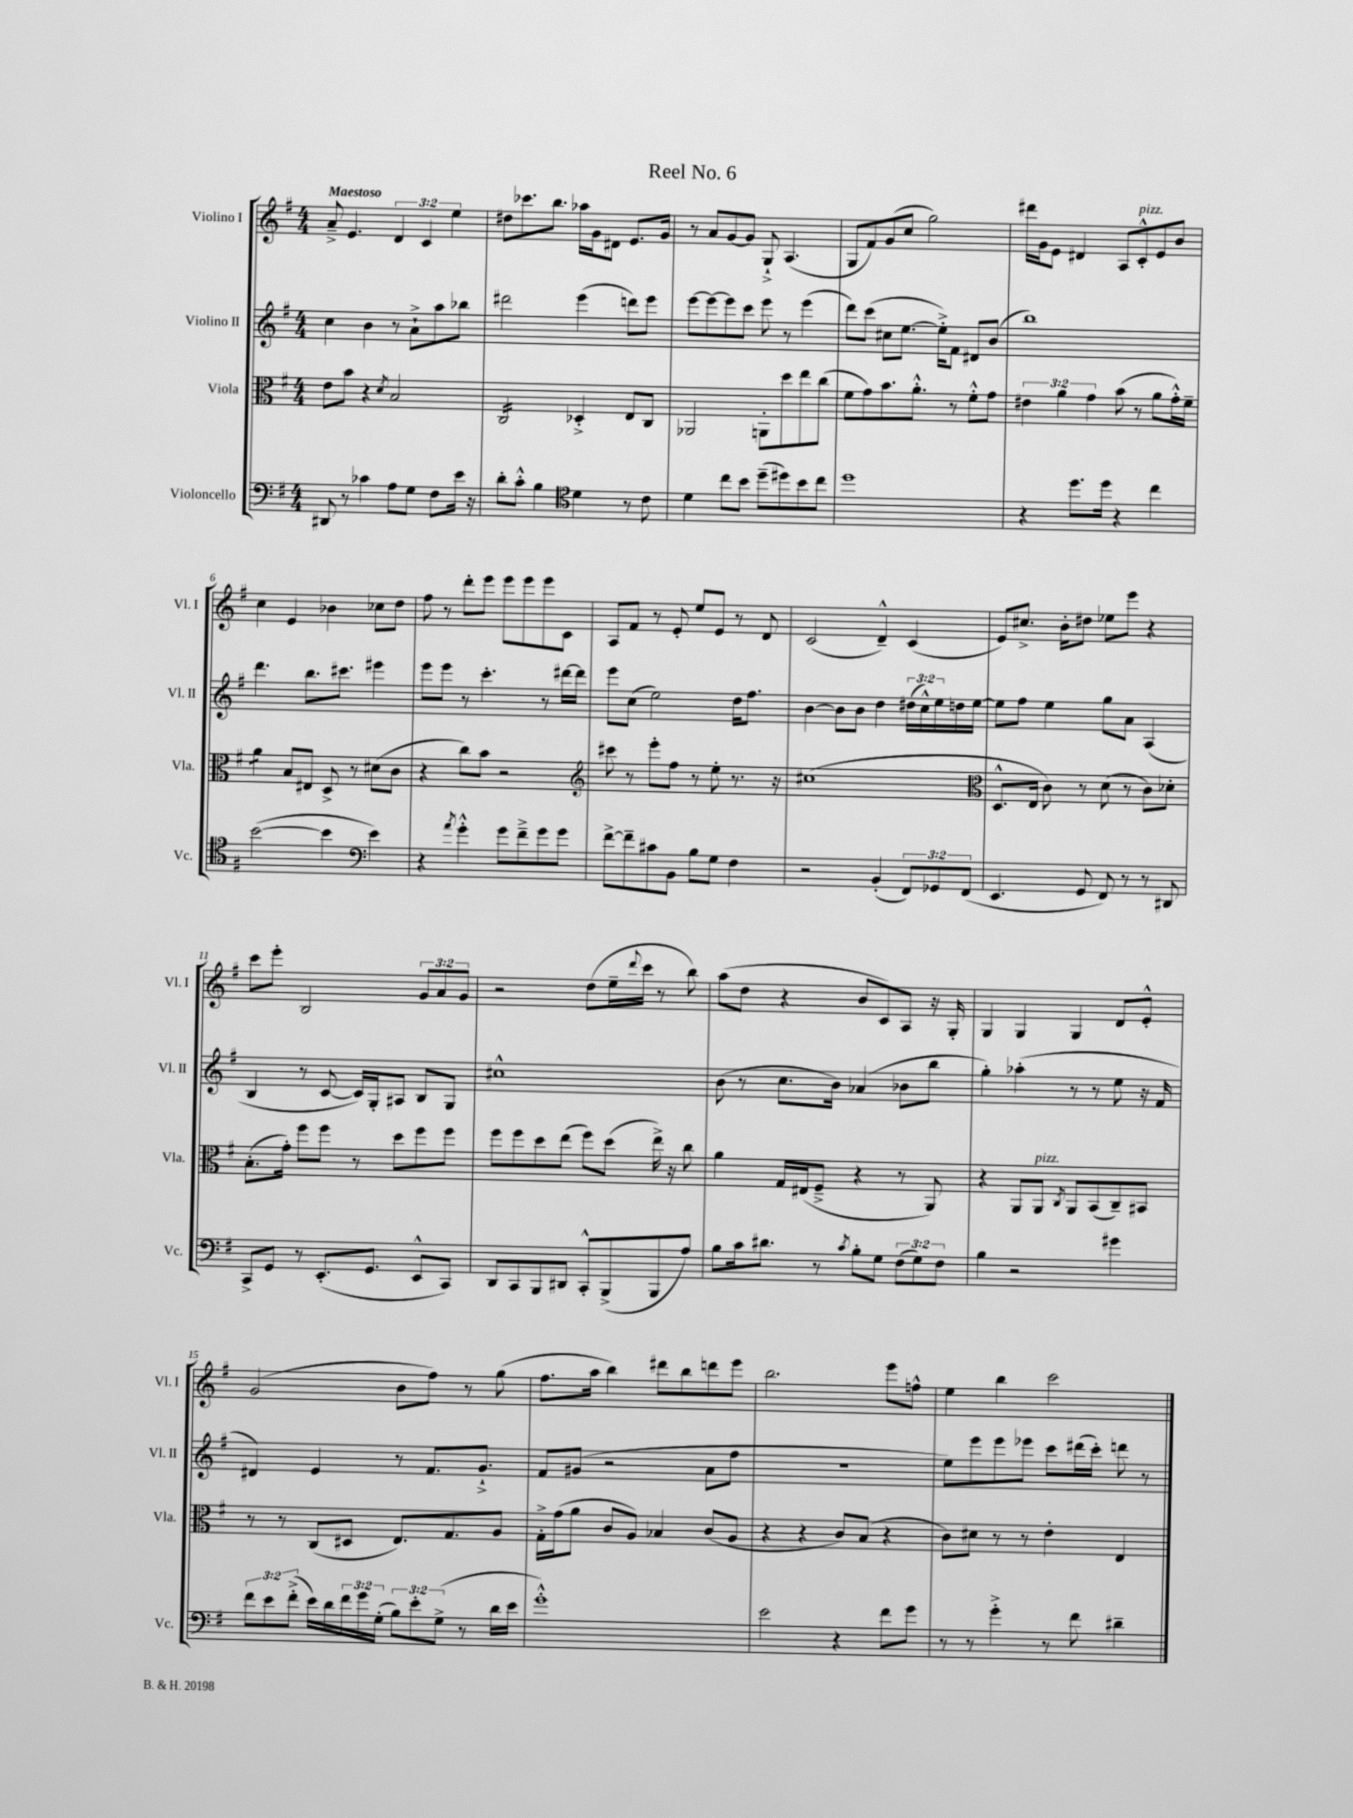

**kern	**kern	**kern	**kern
*staff4	*staff3	*staff2	*staff1
*clefF4	*clefC3	*clefG2	*clefG2
*k[f#]	*k[f#]	*k[f#]	*k[f#]
*M4/4	*M4/4	*M4/4	*M4/4
8DD#/	8e\L	4cc\	8a~^/
8r	8b\J	.	4.e/
4c-\	4r	4b\	.
.	8qd/	.	.
8A\L	2B/	8r	6d/
8G\J	.	8a`^\L	.
.	.	.	6c/
8F#\L	.	8aa\	.
.	.	.	6ee\
16e\Jk	.	8bb-\J	.
16r	.	.	.
=	=	=	=
8d'\L	2C/	2ddd#\	8dd#\L
8c'^^\J	.	.	8.ccc-\
4B\	.	.	.
.	.	.	8.bb\J
*clefC4	*	*	*
4d\	4D-'^/	(4eee\	16aa-\LL
.	.	.	16g\J
.	.	.	8d#\J
8r	8E/L	8ddd\L)	8.e/L
8c\	8C/J	8eee\J	.
.	.	.	16g/Jk
=	=	=	=
4d\	2AA-/	[8eee\L	8r
.	.	8eee\_	8a/L
8cc\L	.	8eee\]	[8g/
8b\J	.	8ccc\J	8g/]J
(8dd~\L	8AA'\L	8eee\	8G`^/
8dd#\)	8dd\	8r	(4.A/
8b\	8ee\	(4eee\	.
8cc\J	(8cc\J	.	.
=	=	=	=
1dd	8f#\L	8ddd\L)	8G/L
.	8g\)	(8ccc\J	8f#/)
.	8.b\	8cc#\L	(8g/
.	.	[8.ee\J	8cc/J
.	8.a'^^\J	.	.
.	.	.	2gg\)
.	.	16ee'^\]LK)	.
.	8r	8f#\J	.
.	8f#'^^\L	8d#/L	.
.	8g\J	(8b/J	.
=	=	=	=
4r	6e#\	1bb)	16ddd#\LL
.	.	.	16g\J
.	.	.	8e\J
.	6a\	.	.
8.dd\L	.	.	4d#/
.	6g\	.	.
16dd\Jk	.	.	.
4r	(8b\	.	8A/L
.	8r	.	8c'^^/
4cc\	8a\L	.	8e/
.	16g'^^\L)	.	8b/J
.	16f#~\JJ	.	.
=	=	=	=
([2b\	4a\	4.ddd\	4cc\
.	8B/L	.	4e/
.	8E#/J	8.bb\L	.
4b\]	8D^/	.	4b-\
.	.	8.ccc#\J	.
.	8r	.	.
*clefF4	*	*	*
4e\)	(8d#\L	4eee#\	8cc-\L
.	8c\J	.	8dd\J
=	=	=	=
4r	4r	8eee\L	8ff#\
.	.	8eee\J	8r
8qa/	.	.	.
4g'^^\	8cc\L)	8r	8ddd'\L
.	8b\J	4.ccc'\	8eee\J
8g\L	2r	.	8eee\L
8f#~^\	.	.	8eee\
8g\	.	8r	8eee\
8g\J	.	[16ddd#\LL	8c\J
.	.	16ddd#\]JJ	.
=	=	=	=
*	*clefG2	*	*
[8f#^\L	8ccc#\	8eee\L	8A/L
8f#~\]	8r	(8cc\J	8f#/J
8c#\	8eee'\L	2ee\)	8r
8BB\J	8ff#\J	.	8e'/
8B\L	8r	.	8ee/L
8G\J	8ee'\	.	8e/J
4F#\	8.r	16dd\LK	8r
.	.	8.ff#\J	.
.	.	.	8d/
.	16r	.	.
=	=	=	=
2r	(1cc#	[4b\	(2c/
.	.	8b\]L	.
.	.	8b\J	.
(4BB'/	.	4dd\	4d~^^/)
12FF#/L)	.	(24dd#\LL	(4c/
.	.	24cc^^\)	.
12GG-/	.	24ee\	.
.	.	16dd\	.
(12FF#/J	.	.	.
.	.	[16ee\JJ	.
=	=	=	=
*	*clefC3	*	*
4.EE/	8.D^^/L	8ee\]L	8e/L)
.	.	8ff#\J	8.cc#^/J
.	16E/Jk	.	.
.	8c\)	4ee\	.
.	.	.	16b'\LK
8GG/	8r	.	8dd#\J
8FF#/)	(8d\	8gg\L	8ee-\L
8r	8r	8a\J	8eee\J
8r	8c\L)	(4A/	4r
8DD#/	8d-'\J	.	.
=	=	=	=
8CC^/L	(8.B'\L	4B/	8ccc\L
8GG/J	.	.	8eee'\J
.	16g'\Jk)	.	.
8r	8ff#\L	8r	2B/
(8.EE'/L	8ff#\J	[8c/	.
.	8r	16c/]LL)	.
8.GG/J	.	16G'/J	.
.	8dd\L	8A#/J	.
8EE^^/L	8ff#\	8B/L	12g/L
.	.	.	12a/
8CC/J)	8ff#\J	8G/J	.
.	.	.	12g/J
=	=	=	=
8DD/L	8ff#\L	1cc#^^	2r
8CC/	8ff#\	.	.
8BBB/	8dd\	.	.
8DD#/J	(8ee\J	.	.
8CC'^^/L	8ff#\L)	.	(8dd\L
(8BBB^/	(8dd\J	.	16ee~\L
.	.	.	8qqddd/
.	.	.	16ccc\JJ
8BBB/	16ee^\)	.	8r
.	16r	.	.
8A/J)	8cc\	.	8bb\)
=	=	=	=
8B\L	4a\	(8b\	(8aa\L
16c\k	.	8r	8dd\J
8.d#\J	.	.	.
.	16G/LL	8.cc\L	4r
.	(16E#/J	.	.
8r	8F#~^/J	.	.
.	.	16b\Jk)	.
8qc/	.	.	.
8B'\L	4r	(4a-/	8b/L
8G\J	.	.	8c/)
(12F#\L	8r	8b-\L	8A/J
12G\)	.	.	.
.	8AA/)	8bb\J	16r
12F#\J	.	.	.
.	.	.	16G'/
=	=	=	=
4B\	4r	4gg'\)	4G/
2r	8AA/L	(4aa-'\	4G/
.	8AA/J	.	.
.	8qC/	.	.
.	8AA/L	8r	4G/
.	(8BB/	8r	.
4g#\	8C~/)	8ee\	8d/L
.	8BB#/J	16r	8e'^^/J
.	.	16f#/	.
=	=	=	=
12f#\L	8r	4d#/)	(2g/
12e\	.	.	.
.	8r	.	.
(12f#'^\J	.	.	.
16e\LL)	(8C/L	4e/	.
16d\	.	.	.
24f#\	8D#/J	.	.
24g\	.	.	.
(24G'\JJ	.	.	.
12B\L)	8.E/L)	8r	8b\L
12e'\	.	.	.
.	.	8.f#/L	8ff#\J)
(12G^\J	.	.	.
.	8.G/	.	.
8r	.	.	8r
.	.	8.g`^/J	.
16d\LL	8A/J	.	(8gg\
16e\JJ	.	.	.
=	=	=	=
1g'^^)	16G'^\LL	8f#/L	8.ff#\L
.	(16g\J	.	.
.	8a\J	(8g#/J	.
.	.	.	16aa\Jk
.	8c/L	2r	4bb\)
.	8A/J)	.	.
.	4B-/	.	8ddd#\L
.	.	.	8bb\
.	(8c/L	8a\L	8ddd\
.	8A/J	8ff#\J	8eee\J
=	=	=	=
2e\	4r	1r	2.bb\
.	4r	.	.
4r	8c/L)	.	.
.	(8B/J	.	.
8f#\L	4r	.	8eee\L
8g\J	.	.	8ff^^\J
=	=	=	=
8r	8c\L)	8ee\L)	4ee\
8r	8d#\J	8eee\	.
4g'^\	8r	8eee\	4bb\
.	8r	8eee-\J	.
8r	4e'\	8ccc\L	2ccc\
8f#\	.	(16ddd#\L	.
.	.	16ccc'\JJ)	.
4d#~\	4E/	8ddd\	.
.	.	8r	.
==	==	==	==
*-	*-	*-	*-
